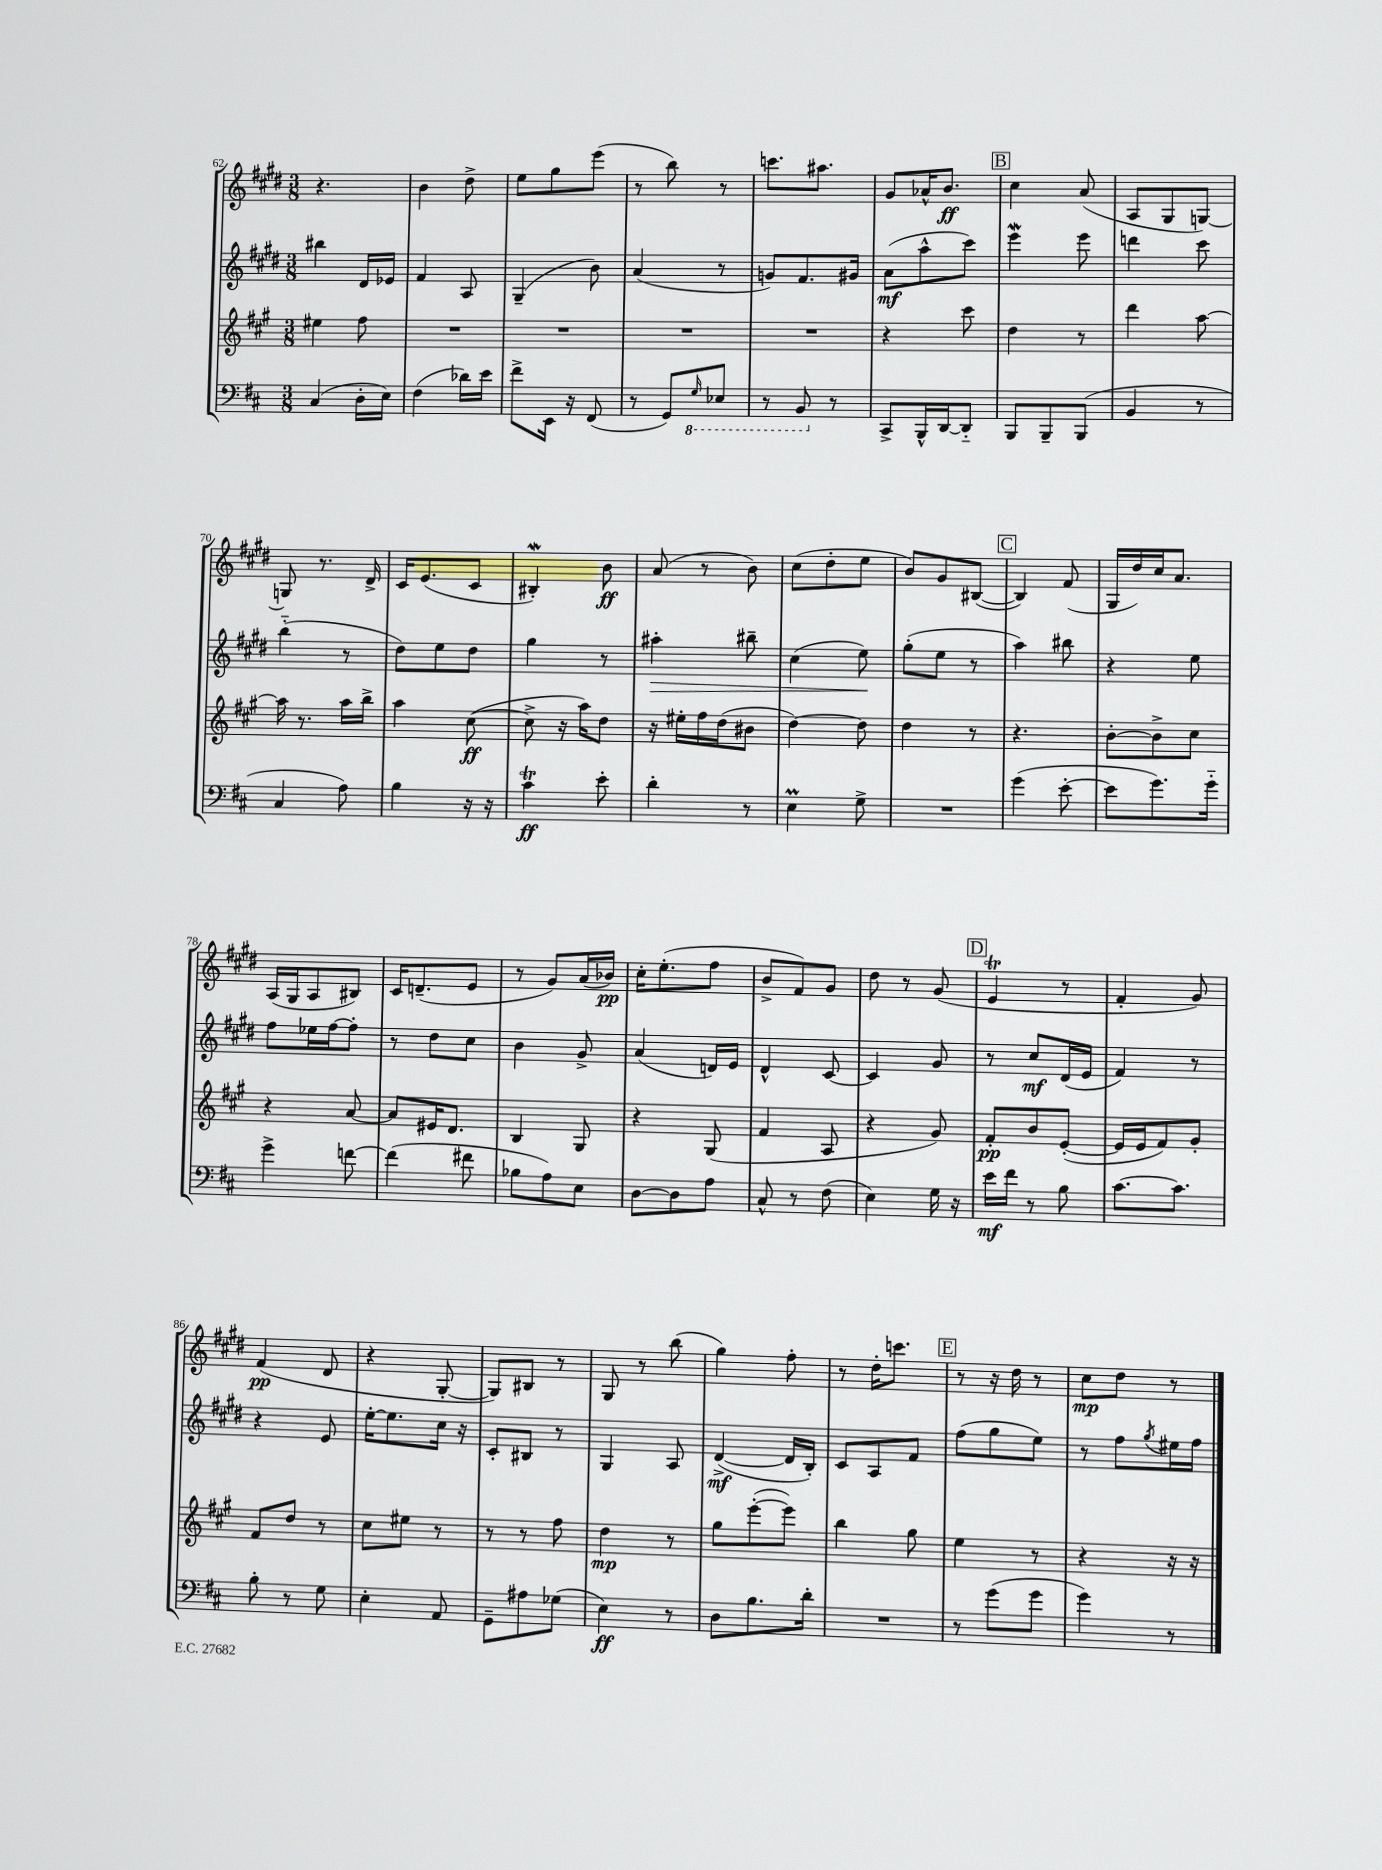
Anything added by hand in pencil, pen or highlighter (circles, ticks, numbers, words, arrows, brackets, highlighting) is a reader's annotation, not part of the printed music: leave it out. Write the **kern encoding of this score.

**kern	**kern	**kern	**kern
*staff4	*staff3	*staff2	*staff1
*clefF4	*clefG2	*clefG2	*clefG2
*k[f#c#]	*k[f#c#g#]	*k[f#c#g#d#]	*k[f#c#g#d#]
*M3/8	*M3/8	*M3/8	*M3/8
(4C#	4ee#	4bb#	4.r
16D'	8ff#	16d#	.
16E)	.	16e-	.
=	=	=	=
(4F#	4.r	4f#	4b
16d-)	.	8A	8dd#^
16e	.	.	.
=	=	=	=
8f#^	4.r	(4G#~	8ee
16EE	.	.	8gg#
16r	.	.	.
(8FF#	.	8b)	(8eee
=	=	=	=
8r	4.r	(4a	8r
8GG)	.	.	8bb)
16qqGG	.	.	.
8EE-	.	8r	8r
=	=	=	=
8r	4.r	8g)	8.ccc
8BBB	.	8.f#	.
.	.	.	8.aa#
8r	.	.	.
.	.	16g#	.
=	=	=	=
8CC#^	4r	(8a	8g#
16BBB^^	.	8aa^^	16a-^^
[16DD	.	.	8.b
8DD'~]	8ccc#	8ccc#)	.
=	=	=	=
8BBB	4dd	4eee	4cc#
8BBB~	.	.	.
(8BBB	8r	8eee	(8a
=	=	=	=
4BB	4ddd	4ddd	8A
.	.	.	8G#
8r	[8aa	8ccc#	[8G)
=	=	=	=
4C#	16aa]	(4bb'~	8G]
.	8.r	.	.
.	.	.	8.r
8A)	16aa	8r	.
.	16bb^	.	16d#^
=	=	=	=
4B	4aa	8dd#)	16c#
.	.	.	(8.e
.	.	8ee	.
16r	([8cc#	8dd#	8c#
16r	.	.	.
=	=	=	=
4c#	8cc#^]	4gg#	4B#')
.	16r	.	.
.	16aa)	.	.
8e'	8dd	8r	8b
=	=	=	=
4d'	16r	4aa#'	(8a
.	16ee#'	.	.
.	16ff#	.	8r
.	(16dd	.	.
8r	8b#	8bb#~	8b)
=	=	=	=
4E	[4dd)	(4cc#	(8cc#
.	.	.	8dd#'
8G^	8dd]	8ee)	8ee
=	=	=	=
4.r	4dd	(8gg#'	8b)
.	.	8ee	8g#
.	8r	8r	([8B#
=	=	=	=
(4g	4.r	4aa)	4B#])
[8e'	.	8bb#	(8f#
=	=	=	=
8e]	[8b'	4r	16G#
.	.	.	16dd#)
8.g)	8b^]	.	16cc#
.	.	.	8.a
.	8cc#	8ee	.
16g'~	.	.	.
=	=	=	=
4g^	4r	8ff#	(16A
.	.	.	16G#
.	.	16ee-	8A
.	.	[16ff#	.
[8f	[8a	8ff#']	8B#)
=	=	=	=
(4f]	8a]	8r	16c#
.	.	.	(8.d~
.	16e#	8dd#	.
.	8.d	.	.
8f#	.	8cc#	8e
=	=	=	=
8B-	4B	4b	8r
8A)	.	.	8g#)
8E	8G#	8g#^	(16a
.	.	.	16b-)
=	=	=	=
[8D	4r	(4a	16cc#'
.	.	.	(8.ee'
8D]	.	.	.
8A	(8G#	16d)	8ff#
.	.	16e	.
=	=	=	=
8C#^^	4f#	4d#^^	8b^
8r	.	.	8f#)
(8F#	8A	[8c#	8g#
=	=	=	=
4E)	4r	4c#]	8dd#
.	.	.	8r
16G	8g#)	8g#	(8g#
16r	.	.	.
=	=	=	=
16e	8f#'	8r	4e
16f#	.	.	.
8r	8b	8cc#	.
8B	([8e'	(16d#	8r
.	.	16e	.
=	=	=	=
[8.c#	16e]	4f#)	4f#'
.	16e	.	.
.	8f#)	.	.
8.c#]	.	.	.
.	8g#'	8r	8g#)
=	=	=	=
8B'	8f#	4r	(4f#
8r	8dd	.	.
8G	8r	8e	8d#
=	=	=	=
4E'	8cc#	[16ee'	4r
.	.	8.ee]	.
.	8ee#	.	.
8AA	8r	16cc#	[8G#'
.	.	16r	.
=	=	=	=
8GG~	8r	8c#'	8G#])
8A#	8r	8B#	8B#
(8G-	8ff#	8r	8r
=	=	=	=
4E)	4dd	4G#	8G#
.	.	.	8r
8r	8r	8A	(8bb
=	=	=	=
8D	8gg#	([4d#^	4gg#)
8.B	([8eee'	.	.
.	8eee])	16d#]	8ff#'
16d'	.	16B')	.
=	=	=	=
4.r	4bb	8c#	8r
.	.	8A	16dd#'
.	.	.	8.ccc
.	8gg#	8f#	.
=	=	=	=
8r	4ee	(8ff#	8r
(8g	.	8gg#	16r
.	.	.	16dd#
8g	8r	8ee)	8r
=	=	=	=
4g)	4r	8r	8cc#
.	.	8ff#	8dd#
.	.	8qgg#	.
8r	16r	16ee#	8r
.	16r	16ff#	.
==	==	==	==
*-	*-	*-	*-
